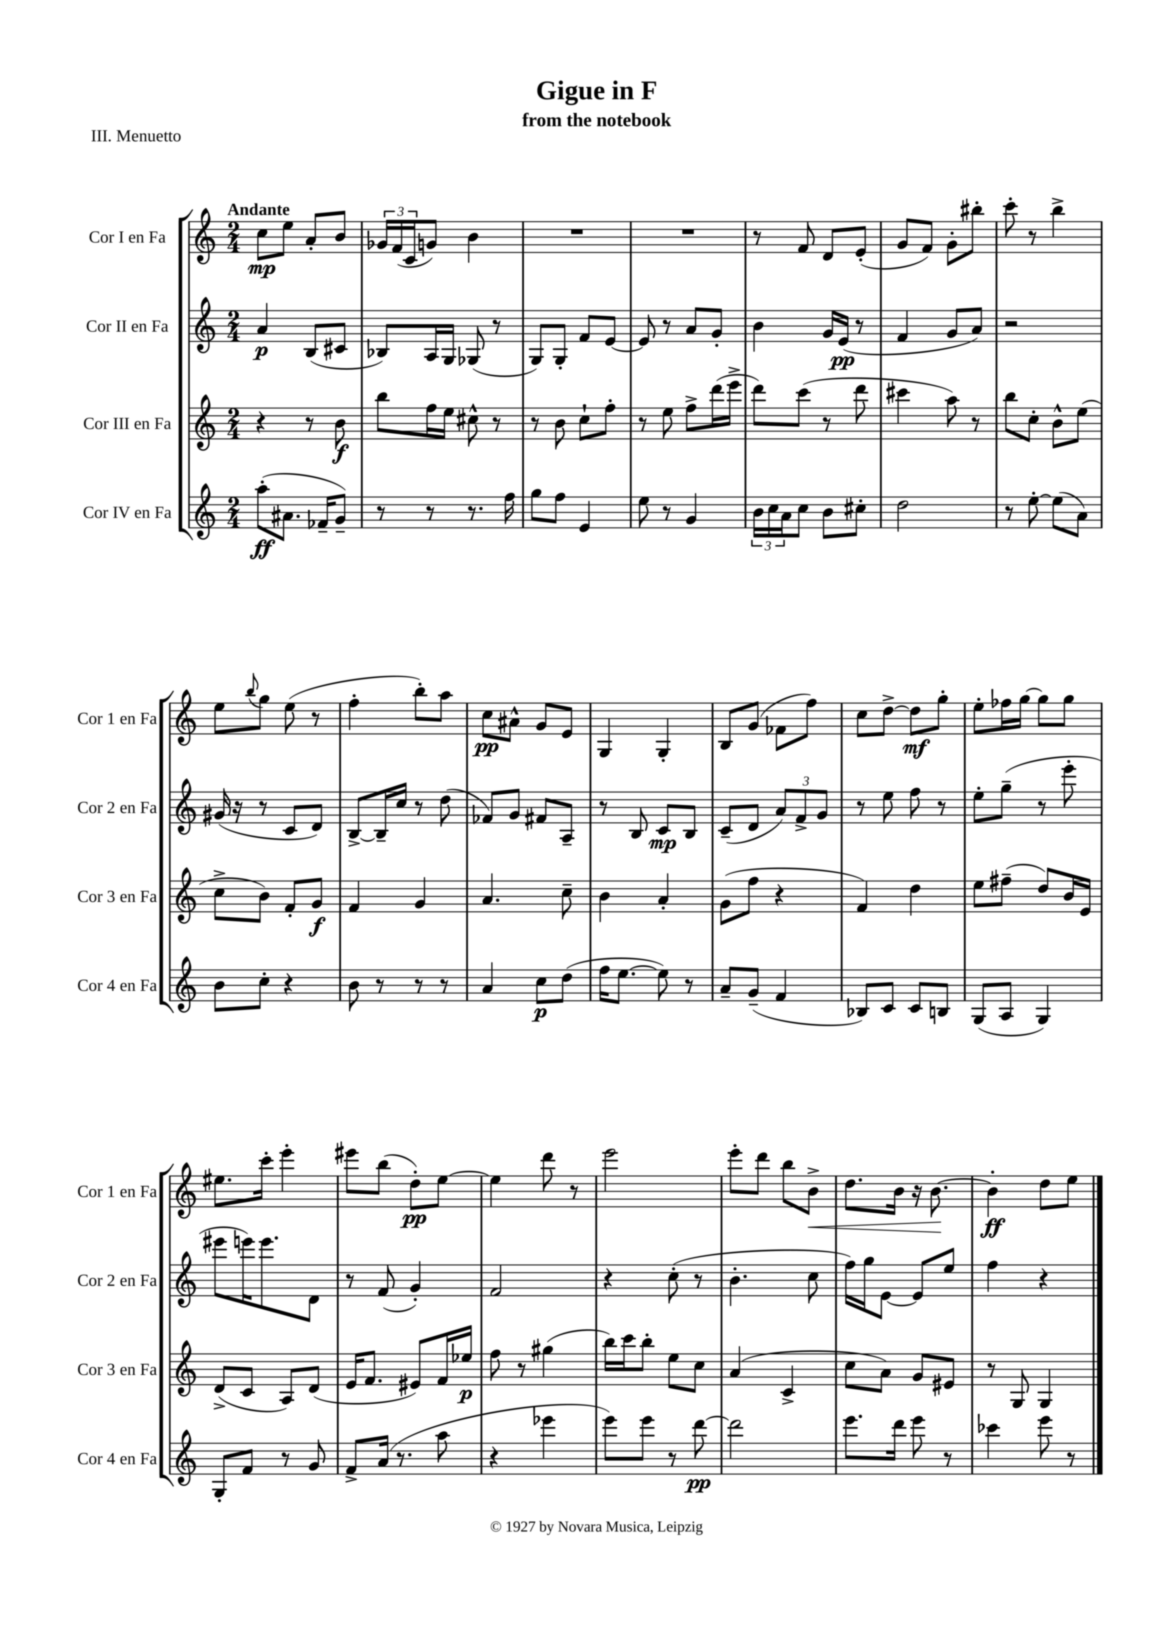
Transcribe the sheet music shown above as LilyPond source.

\header { title = "Gigue in F" subtitle = "from the notebook" piece = "III. Menuetto" }
<<
\new StaffGroup <<
\new Staff = "s0" \with { instrumentName = "Cor I en Fa" shortInstrumentName = "Cor 1 en Fa" } {
    \clef treble \key c \major \numericTimeSignature \time 2/4 \tempo "Andante"
    c''8\mp e''8 a'8-. b'8 |
    \tuplet 3/2 { ges'16 f'16( c'16 } g'8) b'4 |
    R2 |
    R2 |
    r8 f'8 d'8 e'8-.( |
    g'8 f'8) g'8-. bis''8-. |
    c'''8-. r8 b''4-> |
    e''8 \appoggiatura { b''8 } g''8 e''8( r8 |
    f''4-. b''8-.) a''8 |
    c''8\pp ais'8-^ g'8 e'8 |
    g4 g4-. |
    b8 g'8( fes'8 f''8) |
    c''8 d''8~-> d''8\mf g''8-. |
    e''8-. fes''16 g''16~ g''8 g''8 |
    eis''8. c'''16-. e'''4-. |
    eis'''8 b''8( d''8-.\pp) e''8~ |
    e''4 d'''8 r8 |
    e'''2 |
    e'''8-. d'''8 b''8 b'8->\< |
    d''8. b'16 r16 b'8.~\! |
    b'4-.\ff d''8 e''8 \bar "|." |
}
\new Staff = "s1" \with { instrumentName = "Cor II en Fa" shortInstrumentName = "Cor 2 en Fa" } {
    \clef treble \key c \major \numericTimeSignature \time 2/4
    a'4\p b8( cis'8 |
    bes8) a16 g16 ges8( r8 |
    g8) g8-. f'8 e'8~ |
    e'8 r8 a'8 g'8-. |
    b'4 g'16 e'16\pp( r8 |
    f'4 g'8 a'8) |
    r2 |
    gis'16( r16 r8 c'8 d'8) |
    b8~-> b16-- c''16 r8 d''8( |
    fes'8) g'8 fis'8 a8-- |
    r8 b8 c'8\mp b8 |
    c'8--( d'8 \tuplet 3/2 { a'8) f'8-> g'8 } |
    r8 e''8 f''8 r8 |
    e''8-. g''8--( r8 e'''8-. |
    eis'''8 e'''16) e'''8. d'8 |
    r8 f'8( g'4-.) |
    f'2 |
    r4 c''8-.( r8 |
    b'4.-. c''8 |
    f''16) g''16 e'8~ e'8 e''8 |
    f''4 r4 \bar "|." |
}
\new Staff = "s2" \with { instrumentName = "Cor III en Fa" shortInstrumentName = "Cor 3 en Fa" } {
    \clef treble \key c \major \numericTimeSignature \time 2/4
    r4 r8 b'8\f |
    b''8 f''16 e''16 cis''8-^ r8 |
    r8 b'8 c''8-! f''8-. |
    r8 e''8 f''8-> d'''16( e'''16-> |
    d'''8) c'''8( r8 d'''8 |
    cis'''4 a''8) r8 |
    b''8 c''8-. b'8-^ e''8( |
    c''8-> b'8) f'8-. g'8\f |
    f'4 g'4 |
    a'4. c''8-- |
    b'4 a'4-. |
    g'8( f''8 r4 |
    f'4) d''4 |
    e''8 fis''8--( d''8) b'16 e'16 |
    d'8->( c'8 a8) d'8( |
    e'16 f'8. eis'8) f'16 ees''16\p |
    f''8 r8 gis''4( |
    b''16) c'''16 b''8-. e''8 c''8 |
    a'4( c'4-> |
    c''8 a'8) g'8 eis'8 |
    r8 g8 g4 \bar "|." |
}
\new Staff = "s3" \with { instrumentName = "Cor IV en Fa" shortInstrumentName = "Cor 4 en Fa" } {
    \clef treble \key c \major \numericTimeSignature \time 2/4
    a''8-.\ff( ais'8. fes'16-- g'8--) |
    r8 r8 r8. f''16 |
    g''8 f''8 e'4 |
    e''8 r8 g'4 |
    \tuplet 3/2 { b'16 c''16 a'16 } c''8 b'8 cis''8-. |
    d''2 |
    r8 e''8~-. e''8( a'8) |
    b'8 c''8-. r4 |
    b'8 r8 r8 r8 |
    a'4 c''8\p d''8( |
    f''16 e''8.~ e''8) r8 |
    a'8-- g'8--( f'4 |
    bes8) c'8 c'8 b8 |
    g8( a8 g4) |
    g8-. f'8 r8 g'8 |
    f'8-> a'16( r8. a''8 |
    r4 ees'''4 |
    e'''8) e'''8 r8 d'''8~\pp |
    d'''2 |
    e'''8. d'''16 e'''8 r8 |
    ces'''4 e'''8 r8 \bar "|." |
}
>>
>>
\layout { \context { \Score \remove "Bar_number_engraver" } }
